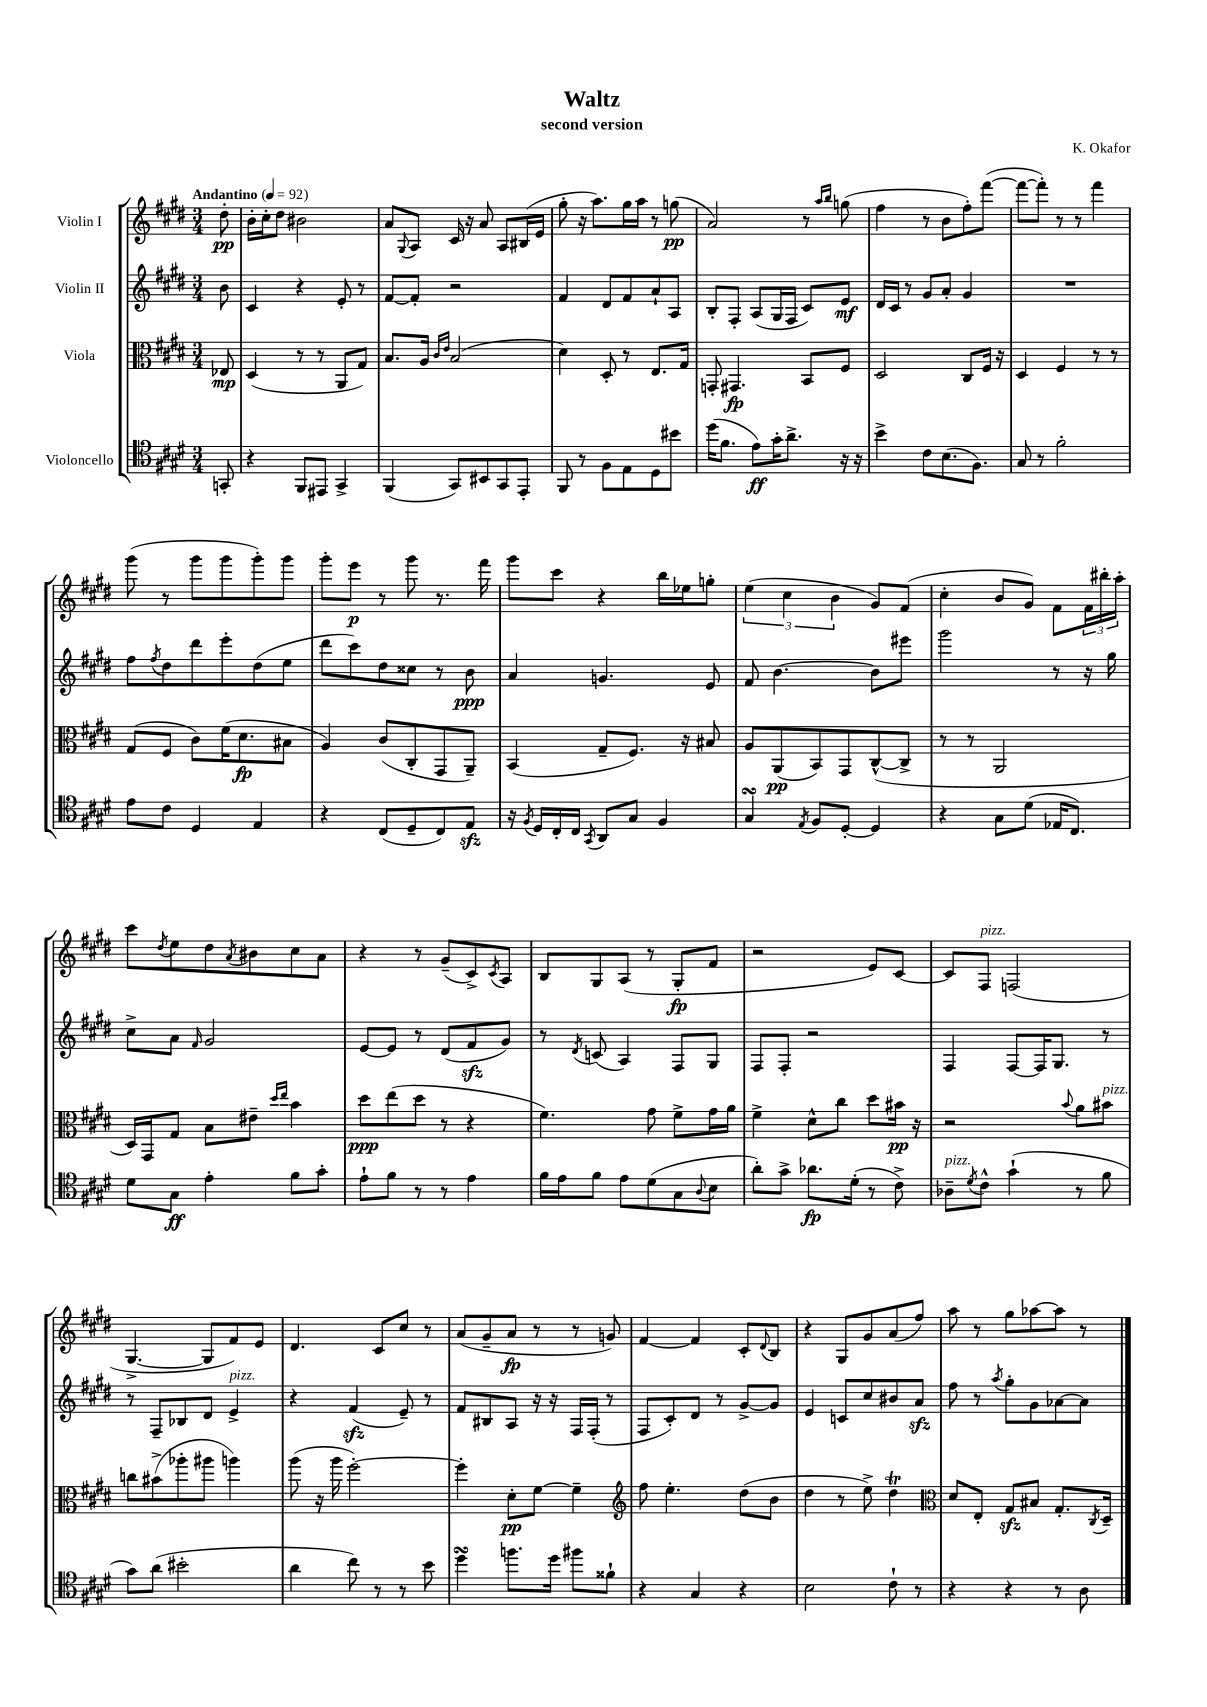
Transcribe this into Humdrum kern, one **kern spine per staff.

**kern	**dynam	**kern	**dynam	**kern	**dynam	**kern	**dynam
*part4	*part4	*part3	*part3	*part2	*part2	*part1	*part1
*staff4	*staff4	*staff3	*staff3	*staff2	*staff2	*staff1	*staff1
*I"Violoncello	*	*I"Viola	*	*I"Violin II	*	*I"Violin I	*
*clefC4	*	*clefC3	*	*clefG2	*	*clefG2	*
*k[f#c#g#d#]	*	*k[f#c#g#d#]	*	*k[f#c#g#d#]	*	*k[f#c#g#d#]	*
*M3/4	*	*M3/4	*	*M3/4	*	*M3/4	*
*MM92	*	*MM92	*	*MM92	*	*MM92	*
=	=	=	=	=	=	=	=
!	!	!	!	!	!	!LO:TX:a:B:t=Andantino	!
8GGn'/	.	8E-X/	mp	8b\	.	8dd#'\	pp
=1	=1	=1	=1	=1	=1	=1	=1
4r	.	(4D#/	.	4c#/	.	16b'\LL	.
.	.	.	.	.	.	16cc#'\J	.
.	.	.	.	.	.	8dd#\J	.
8FF#/L	.	8r	.	4r	.	2b#X\	.
8EE#X/J	.	8r	.	.	.	.	.
4GG#^/	.	8AA/L	.	8e'/	.	.	.
.	.	8G#/J)	.	8r	.	.	.
=2	=2	=2	=2	=2	=2	=2	=2
(4FF#/	.	8.B/L	.	[8f#/L	.	8a/L	.
.	.	.	.	.	.	8qqG#/	.
.	.	.	.	8f#'/J]	.	8A/J	.
.	.	16A/Jk	.	.	.	.	.
.	.	16qqc#/LL	.	.	.	.	.
.	.	16qqe/JJ	.	.	.	.	.
8GG#/L)	.	(2B/	.	2r	.	16c#/	.
.	.	.	.	.	.	16r	.
8BB#X/	.	.	.	.	.	8a/	.
8GG#/	.	.	.	.	.	8A/L	.
8EE'/J	.	.	.	.	.	(16B#X/L	.
.	.	.	.	.	.	16e/JJ	.
=3	=3	=3	=3	=3	=3	=3	=3
8FF#/	.	4d#\)	.	4f#/	.	8gg#'\	.
8r	.	.	.	.	.	16r	.
.	.	.	.	.	.	8.aa\L)	.
8F#\L	.	8D#'/	.	8d#/L	.	.	.
8E\	.	8r	.	8f#/	.	16gg#\L	.
.	.	.	.	.	.	16aa\JJ	.
8D#\	.	8.E/L	.	8a`/	.	8r	.
8b#X\J	.	.	.	8A/J	.	(8ggn\	pp
.	.	16G#/Jk	.	.	.	.	.
=4	=4	=4	=4	=4	=4	=4	=4
(16dd#\KL	.	8GGn'/	.	8B'/L	.	2a/)	.
8.f#\J	.	.	.	.	.	.	.
.	.	4.GG#X/	fp	8F#'/J	.	.	.
8e\L)	ff	.	.	(8A/L	.	.	.
16g#'\K	.	.	.	16G#/L	.	.	.
8.a^\J	.	.	.	16F#/JJ	.	.	.
.	.	8BB/L	.	8c#/L)	.	8r	.
.	.	.	.	.	.	16qqaa/LL	.
.	.	.	.	.	.	16qqbb/JJ	.
16r	.	8F#/J	.	8e/J	mf	(8ggn\	.
16r	.	.	.	.	.	.	.
=5	=5	=5	=5	=5	=5	=5	=5
4b^\	.	2D#/	.	16d#/LL	.	4ff#\	.
.	.	.	.	16c#/JJ	.	.	.
.	.	.	.	8r	.	.	.
8c#\L	.	.	.	8g#/L	.	8r	.
(8.B\	.	.	.	8a'/J	.	8b\L	.
.	.	8C#/L	.	4g#/	.	8ff#'\)	.
8.F#\J)	.	.	.	.	.	.	.
.	.	16F#/Jk	.	.	.	([8fff#\J	.
.	.	16r	.	.	.	.	.
=6	=6	=6	=6	=6	=6	=6	=6
8G#/	.	4D#/	.	2.r	.	8fff#\L_	.
8r	.	.	.	.	.	8fff#'\J])	.
2f#'\	.	4F#/	.	.	.	8r	.
.	.	.	.	.	.	8r	.
.	.	8r	.	.	.	4fff#\	.
.	.	8r	.	.	.	.	.
!!LO:LB:g=z
=7	=7	=7	=7	=7	=7	=7	=7
8e\L	.	(8G#/L	.	8ff#\L	.	(8ggg#\	.
.	.	.	.	8qff#/	.	.	.
8c#\J	.	8F#/J	.	8dd#\	.	8r	.
4D#/	.	8c#\L)	.	8ddd#\	.	8ggg#\L	.
.	.	(16f#\K	.	8eee'\	.	8ggg#\	.
.	.	8.d#\	fp	.	.	.	.
4E/	.	.	.	(8dd#\	.	8ggg#'\)	.
.	.	8B#X\J	.	8ee\J	.	8ggg#\J	.
=8	=8	=8	=8	=8	=8	=8	=8
4r	.	4A/)	.	8ddd#\L	.	8ggg#'\L	.
.	.	.	.	8ccc#\)	.	8eee\J	p
(8C#/L	.	(8c#/L	.	8dd#\	.	8r	.
8D#~/	.	8C#'/	.	8cc##X\J	.	8ggg#\	.
8C#/)	.	8GG#/	.	8r	.	8.r	.
8Ezz/J	.	8AA~/J)	.	8b\	ppp	.	.
.	.	.	.	.	.	16fff#\	.
=9	=9	=9	=9	=9	=9	=9	=9
16r	.	(4BB/	.	4a/	.	8ggg#\L	.
8qF#/	.	.	.	.	.	.	.
16D#/LL	.	.	.	.	.	.	.
16C#'/	.	.	.	.	.	8ccc#\J	.
16C#/JJ	.	.	.	.	.	.	.
8qGG#/	.	.	.	.	.	.	.
8AA/L	.	8G#~/L	.	4.gn/	.	4r	.
8G#/J	.	8.F#/J)	.	.	.	.	.
4F#/	.	.	.	.	.	16bb\LL	.
.	.	16r	.	.	.	16ee-X\J	.
.	.	8B#X/	.	8e/	.	8ggn'\J	.
=10	=10	=10	=10	=10	=10	=10	=10
4G#sSsS/	.	8A/L	.	8f#/	.	(6ee\	.
.	.	(8AA/	pp	[4.b\	.	.	.
.	.	.	.	.	.	6cc#\	.
8qE/	.	.	.	.	.	.	.
8F#/L	.	8BB/)	.	.	.	.	.
.	.	.	.	.	.	6b\	.
[8D#'/J	.	8GG#/	.	.	.	.	.
4D#/]	.	([8C#^^/	.	8b\L]	.	8g#/L)	.
.	.	8C#^/J]	.	8eee#X\J	.	(8f#/J	.
=11	=11	=11	=11	=11	=11	=11	=11
4r	.	8r	.	2ggg#\	.	4cc#'\	.
.	.	8r	.	.	.	.	.
8G#\L	.	2AA/	.	.	.	8b/L	.
(8d#\J	.	.	.	.	.	8g#/J)	.
16E-X/KL	.	.	.	8r	.	8f#\L	.
8.C#/J)	.	.	.	.	.	.	.
.	.	.	.	16r	.	24f#\L	.
.	.	.	.	.	.	24bb#X'\	.
.	.	.	.	16gg#\	.	.	.
.	.	.	.	.	.	24aa'\JJ	.
!!LO:LB:g=z
=12	=12	=12	=12	=12	=12	=12	=12
8d#\L	.	16D#/LL)	.	8cc#^\L	.	8ccc#\L	.
.	.	16GG#/J	.	.	.	.	.
.	.	.	.	.	.	8qdd#/	.
8G#\J	ff	8G#/J	.	8a\J	.	8ee\	.
.	.	.	.	16qqf#/	.	.	.
4e'\	.	8B\L	.	2g#/	.	8dd#\	.
.	.	.	.	.	.	8qa/	.
.	.	8e#X~\J	.	.	.	8b#X\	.
.	.	16qqdd#/LL	.	.	.	.	.
.	.	16qqee/JJ	.	.	.	.	.
8f#\L	.	4b\	.	.	.	8cc#\	.
8g#'\J	.	.	.	.	.	8a\J	.
=13	=13	=13	=13	=13	=13	=13	=13
8e`\L	.	8dd#\L	ppp	[8e/L	.	4r	.
8f#\J	.	(8ee\	.	8e/J]	.	.	.
8r	.	8dd#\J	.	8r	.	8r	.
8r	.	8r	.	(8d#/L	.	(8g#~/L	.
4e\	.	4r	.	8f#zz/	.	8c#^/)	.
.	.	.	.	.	.	8qc#/	.
.	.	.	.	8g#/J)	.	8A/J	.
=14	=14	=14	=14	=14	=14	=14	=14
16f#\LL	.	4.f#\)	.	8r	.	8B/L	.
16e\J	.	.	.	.	.	.	.
.	.	.	.	8qd#/	.	.	.
8f#\J	.	.	.	(8cn/	.	8G#/	.
8e\L	.	.	.	4A/)	.	(8A/J	.
(8d#\	.	8g#\	.	.	.	8r	.
8G#\	.	8f#^\L	.	8F#/L	.	8G#'/L	fp
8qqA/	.	.	.	.	.	.	.
8B\J	.	16g#\L	.	8G#/J	.	8f#/J	.
.	.	16a\JJ	.	.	.	.	.
=15	=15	=15	=15	=15	=15	=15	=15
8a'\L)	.	4f#^\	.	8F#/L	.	2r	.
8g#^\J	.	.	.	8F#'/J	.	.	.
8.a-X\L	fp	8d#^^\L	.	2r	.	.	.
.	.	8cc#\J	.	.	.	.	.
(16d#'\Jk	.	.	.	.	.	.	.
8r	.	8dd#\L	.	.	.	8e/L)	.
8c#^\)	.	16b#X\Jk	pp	.	.	[8c#/J	.
.	.	16r	.	.	.	.	.
=16	=16	=16	=16	=16	=16	=16	=16
!LO:TX:a:i:t=pizz.	!	!	!	!	!	!	!
8A-X~\L	.	2r	.	4F#/	.	8c#/L]	.
8qd#/	.	.	.	.	.	.	.
!	!	!	!	!	!	!LO:TX:a:i:t=pizz.	!
8c#^^\J	.	.	.	.	.	8F#/J	.
(4g#`\	.	.	.	[8F#/L	.	(2Fn/	.
.	.	.	.	16F#/K]	.	.	.
.	.	.	.	8.G#/J	.	.	.
.	.	8qqb/	.	.	.	.	.
8r	.	8a\L	.	.	.	.	.
!	!	!LO:TX:a:i:t=pizz.	!	!	!	!	!
8f#\	.	8b#X\J	.	8r	.	.	.
!!LO:LB:g=z
=17	=17	=17	=17	=17	=17	=17	=17
8g#\L)	.	8ccn\L	.	8r	.	[4.G#^/	.
(8a\J	.	(8b#X^\	.	8F#~/L	.	.	.
2b#X'\	.	8aa-X'\	.	8B-X/	.	.	.
.	.	8aa#X\J	.	8d#/J	.	8G#/L]	.
!	!	!	!	!LO:TX:a:i:t=pizz.	!	!	!
.	.	4aan\)	.	4e^/	.	8f#/)	.
.	.	.	.	.	.	8e/J	.
=18	=18	=18	=18	=18	=18	=18	=18
4a\	.	(8aa\	.	4r	.	4.d#/	.
.	.	16r	.	.	.	.	.
.	.	16aa\	.	.	.	.	.
8cc#\)	.	[2ff#'\)	.	(4f#zz/	.	.	.
8r	.	.	.	.	.	8c#/L	.
8r	.	.	.	8e~/)	.	8cc#/J	.
8b\	.	.	.	8r	.	8r	.
=19	=19	=19	=19	=19	=19	=19	=19
4dd#sSsS\	.	4ff#'\]	.	8f#/L	.	(8a/L	.
.	.	.	.	8B#X/	.	8g#~/	.
8.ffn\L	.	8d#'\L	pp	8A/J	.	8a/J	fp
.	.	[8f#\J	.	16r	.	8r	.
16dd#\Jk	.	.	.	16r	.	.	.
8ff#X\L	.	4f#~\]	.	16F#/LL	.	8r	.
.	.	.	.	(16F#'/JJ	.	.	.
8f##X`\J	.	.	.	8r	.	8gn/)	.
=20	=20	=20	=20	=20	=20	=20	=20
*	*	*clefG2	*	*	*	*	*
4r	.	8ff#\	.	8F#/L	.	[4f#/	.
.	.	4.ee'\	.	8c#'/)	.	.	.
4G#/	.	.	.	8d#/J	.	4f#/]	.
.	.	.	.	8r	.	.	.
4r	.	(8dd#\L	.	[8g#^/L	.	8c#'/L	.
.	.	.	.	.	.	8qqd#/	.
.	.	8b\J	.	8g#/J]	.	8B/J	.
=21	=21	=21	=21	=21	=21	=21	=21
2B\	.	4dd#\	.	4e/	.	4r	.
.	.	8r	.	8cn/L	.	8G#/L	.
.	.	8ee^\)	.	8cc#/	.	8g#/	.
8c#`\	.	4dd#t\	.	8b#X/	.	(8a/	.
8r	.	.	.	8azz/J	.	8ff#/J)	.
=22	=22	=22	=22	=22	=22	=22	=22
*	*	*clefC3	*	*	*	*	*
4r	.	8d#/L	.	8ff#\	.	8aa\	.
.	.	8E'/J	.	8r	.	8r	.
.	.	.	.	8qaa/	.	.	.
4r	.	8G#zz/L	.	8gg#'\L	.	8gg#\L	.
.	.	8B#X/J	.	8g#\	.	[8aa-X\	.
8r	.	8.G#'/L	.	[8a-X\	.	8aa-\J]	.
8A\	.	.	.	8a-\J]	.	8r	.
.	.	8qC#/	.	.	.	.	.
.	.	16D#~/Jk	.	.	.	.	.
==	==	==	==	==	==	==	==
*-	*-	*-	*-	*-	*-	*-	*-
